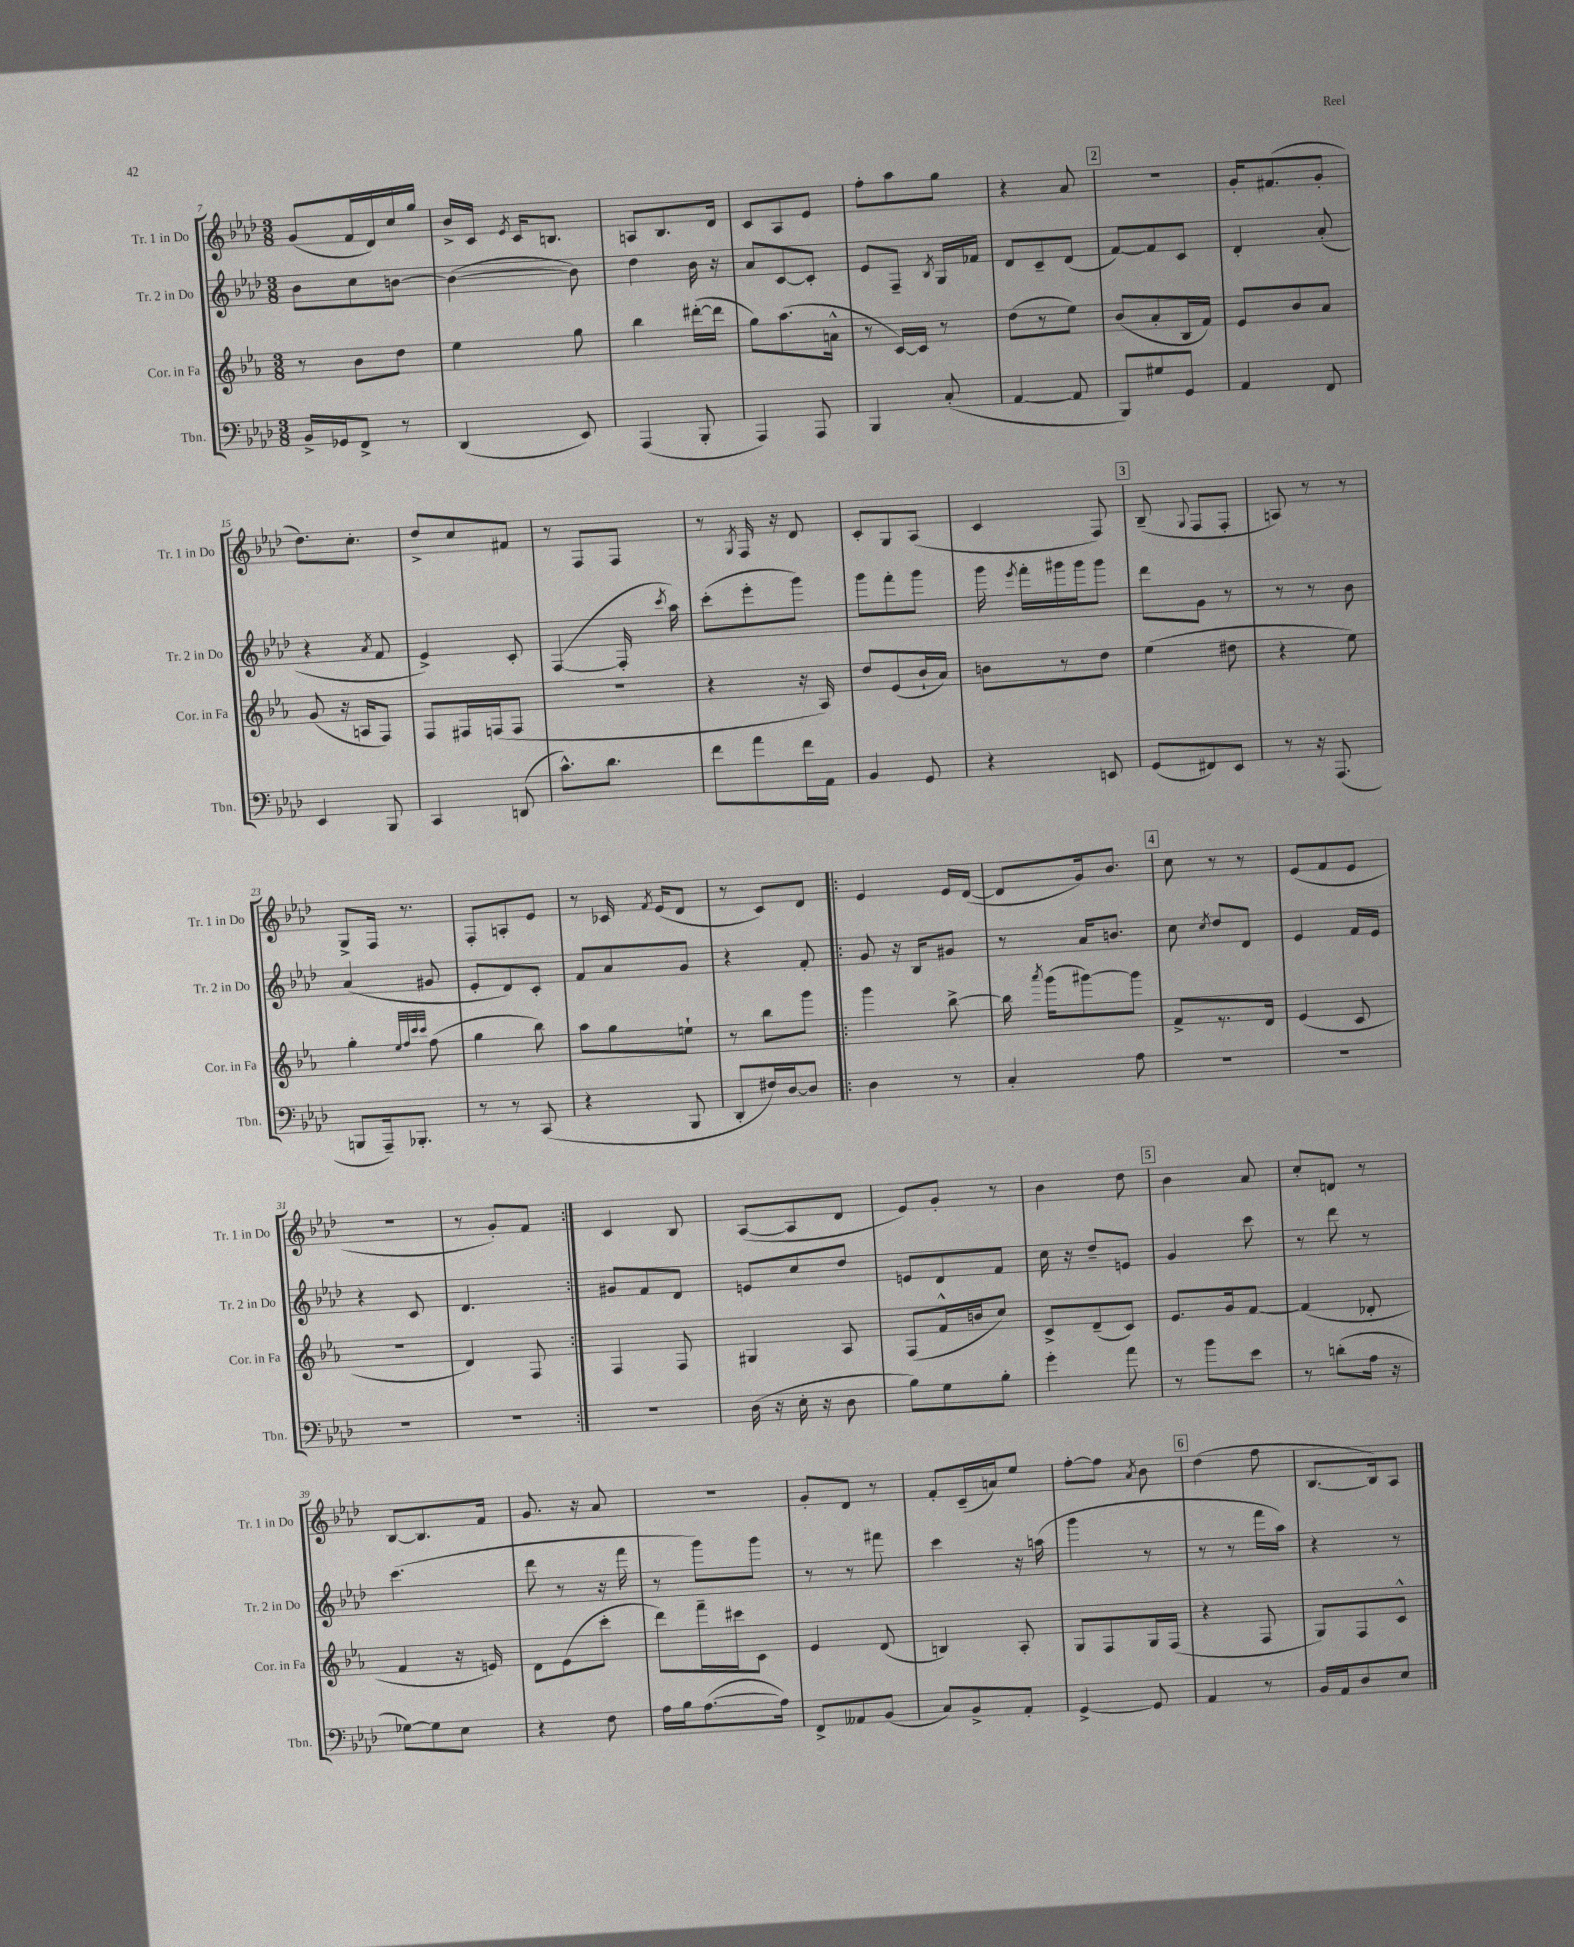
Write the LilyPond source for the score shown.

<<
\new StaffGroup <<
\new Staff = "s0" \with { instrumentName = "Tr. 1 in Do" shortInstrumentName = "Tr. 1 in Do" } {
    \clef treble \key aes \major \numericTimeSignature \time 3/8
    \autoBeamOff g'8[( f'16 des'16) c''16 g''16] |
    bes'16[-> c'16] \acciaccatura { ees'8 } c'16[ b8.] |
    a8[ bes8. des'16] |
    c'8[ aes8 ees'8] |
    f''8[-. aes''8 g''8] |
    r4 aes'8 |
    \mark \markup { \box "2" } R4. |
    g'16[-. fis'8.( g'8]-. |
    des''8.[) c''8.]-. |
    des''8[-> c''8 fis'8] |
    r8 f8[ f8] |
    r8 \acciaccatura { g8 } f16 r16 des'8 |
    c'8[-. g8 aes8]( |
    c'4 f8) |
    \mark \markup { \box "3" } bes8--( \appoggiatura { g8 } f8[ f8]-. |
    a8) r8 r8 |
    g8[-> f16] r8. |
    f8[-. a8-. ees'8] |
    r8 ces'16 \acciaccatura { f'8 } ees'16[( des'8] |
    r8 c'8[) des'8] |
    \repeat volta 2 { ees'4 ees'16[ des'16]~( |
    des'8[ g'16) bes'8.] |
    \mark \markup { \box "4" } c''8 r8 r8 |
    ees'8[( f'8 ees'8] |
    R4. |
    r8 g'8[-.) f'8] | }
    c'4 bes8 |
    aes8[~( aes8 des'8] |
    ees'8[) g'8]-. r8 |
    bes'4 des''8 |
    \mark \markup { \box "5" } bes'4 aes'8 |
    c''8[-. d'8] r8 |
    bes8[~ bes8. f'16] |
    g'8. r16 aes'8 |
    R4. |
    g'8[-. des'8] r8 |
    f'8[-. c'16--( a'16) ees''8] |
    f''8[~-. f''8] \acciaccatura { aes'8 } bes'8 |
    \mark \markup { \box "6" } des''4( f''8 |
    bes8.[~ bes16) aes8] \bar "|." |
}
\new Staff = "s1" \with { instrumentName = "Tr. 2 in Do" shortInstrumentName = "Tr. 2 in Do" } {
    \clef treble \key aes \major \numericTimeSignature \time 3/8
    \autoBeamOff bes'8[ c''8 b'8]~ |
    b'4~( b'8) |
    des''4 bes'16 r16 |
    aes'8[ c'8~ c'8]-. |
    ees'8[ f8]-- \acciaccatura { bes8 } g16[ fes'16] |
    des'8[ c'8-- des'8]( |
    \mark \markup { \box "2" } f'8[~) f'8 c'8] |
    des'4-. aes'8-.( |
    r4 \acciaccatura { aes'8 } f'8 |
    ees'4->) c'8-. |
    f4~( f16-. \acciaccatura { c'''8 } aes''16) |
    c'''8[-.( ees'''8-. g'''8]) |
    g'''8[ f'''8-. g'''8] |
    g'''16 \acciaccatura { ees'''8 } f'''16[-. gis'''16 gis'''16 gis'''8] |
    \mark \markup { \box "3" } des'''8[ g'8] r8 |
    r8 r8 bes'8 |
    aes'4( gis'8 |
    ees'8[-. des'8) c'8]-. |
    f'8[ aes'8 g'8] |
    r4 f'8-. |
    \repeat volta 2 { g'8 r16 bes16[ gis'8] |
    r8 aes'16[ b'8.] |
    \mark \markup { \box "4" } c''8 \acciaccatura { c''8 } des''8[ des'8] |
    ees'4 f'16[ ees'16] |
    r4 c'8 |
    des'4. | }
    gis'8[ f'8 des'8] |
    e'8[ c''8 des''8] |
    e'8[ des'8 f'8] |
    c''16 r16 des''8[-- e'8] |
    \mark \markup { \box "5" } g'4 c'''8 |
    r8 des'''8 r8 |
    c'''4.( |
    des'''8 r8 r16 f'''16 |
    r8 g'''8[) g'''8] |
    r8 r8 fis'''8 |
    c'''4 r16 a''16( |
    g'''4 r8 |
    \mark \markup { \box "6" } r8 r8 f'''16[ aes''16]) |
    r4 r8 \bar "|." |
}
\new Staff = "s2" \with { instrumentName = "Cor. in Fa" shortInstrumentName = "Cor. in Fa" } {
    \clef treble \key ees \major \numericTimeSignature \time 3/8
    \autoBeamOff r8 bes'8[ d''8] |
    ees''4 g''8 |
    bes''4 dis'''16[~-.( dis'''16] |
    g''8[) aes''8.( a'16]-^ |
    r8 c'16[~) c'16] r8 |
    d''8[( r8 ees''8]) |
    \mark \markup { \box "2" } bes'8[( aes'8-. bes16 f'16]) |
    ees'8[ bes'8 aes'8] |
    g'8( r16 a16[ f8]) |
    f8[ fis16 f16( f8] |
    R4. |
    r4 r16 aes16) |
    d''8[ ees'8( bes'16-! aes'16]) |
    b'8[ r8 d''8] |
    \mark \markup { \box "3" } ees''4( dis''8 |
    r4 ees''8) |
    g''4-. \grace { ees''32[ f''32 c'''32 c'''32] } f''8( |
    g''4 bes''8) |
    aes''8[ g''8 e''8]-! |
    r8 bes''8[ g'''8] |
    \repeat volta 2 { g'''4 bes''8~-> |
    bes''16 \acciaccatura { aes'''8 } g'''16[( gis'''8~) gis'''8] |
    \mark \markup { \box "4" } f'8[-> r8. d'16] |
    ees'4( c'8 |
    R4. |
    d'4) f8 | }
    f4 f8 |
    gis4 aes8 |
    f8[( f'16-^ b'16 c''8]) |
    c'8[-> d'8--( c'8]) |
    \mark \markup { \box "5" } ees'8.[ g'16 f'8]~ |
    f'4( des'8-. |
    f'4 r16 e'16) |
    d'8[ ees'8( c'''8]-. |
    d'''8[) f'''16-- cis'''16 c'8] |
    ees'4 d'8( |
    b4) aes8-. |
    g8[ f8 g16 f16]( |
    \mark \markup { \box "6" } r4 f8 |
    g8[) f8 c'8]-^ \bar "|." |
}
\new Staff = "s3" \with { instrumentName = "Tbn." shortInstrumentName = "Tbn." } {
    \clef bass \key aes \major \numericTimeSignature \time 3/8
    \autoBeamOff bes,16[-> ges,16 f,8]-> r8 |
    des,4( ees,8) |
    aes,,4( bes,,8-. |
    aes,,4) aes,,8 |
    bes,,4 c8-.( |
    aes,4~ aes,8 |
    \mark \markup { \box "2" } bes,,8[) gis8 g,8] |
    aes,4 f,8 |
    ees,4 bes,,8 |
    c,4 d,8( |
    c'8.[-^) des'8.] |
    f'8[ aes'8 f'16 aes,16] |
    bes,4 g,8 |
    r4 e,8 |
    \mark \markup { \box "3" } g,8[( fis,8) ees,8] |
    r8 r16 aes,,8.( |
    b,,8[ aes,,16--) bes,,8.]-. |
    r8 r8 c,8( |
    r4 bes,,8 |
    des,8[-. fis16) des16~ des8] |
    \repeat volta 2 { des4 r8 |
    c4-. aes8 |
    \mark \markup { \box "4" } R4. |
    R4. |
    R4. |
    R4. | }
    R4. |
    des16( r16 ees16-. r16 des8 |
    bes8[) g8 bes8]-. |
    g'4-. aes'8 |
    \mark \markup { \box "5" } r8 bes'8[ ees'8] |
    r8 d'8[-.( aes16] r16 |
    ges8[~) ges8 ees8] |
    r4 f8 |
    aes16[ bes16 aes8.~( aes16]) |
    f,8[-> aeses,8 bes,8]( |
    c8[) bes,8-> aes,8]-. |
    g,4~-> g,8 |
    \mark \markup { \box "6" } aes,4 r8 |
    bes,16[ aes,16 des8 ees8] \bar "|." |
}
>>
>>
\layout { \context { \Score currentBarNumber = #7 } }
